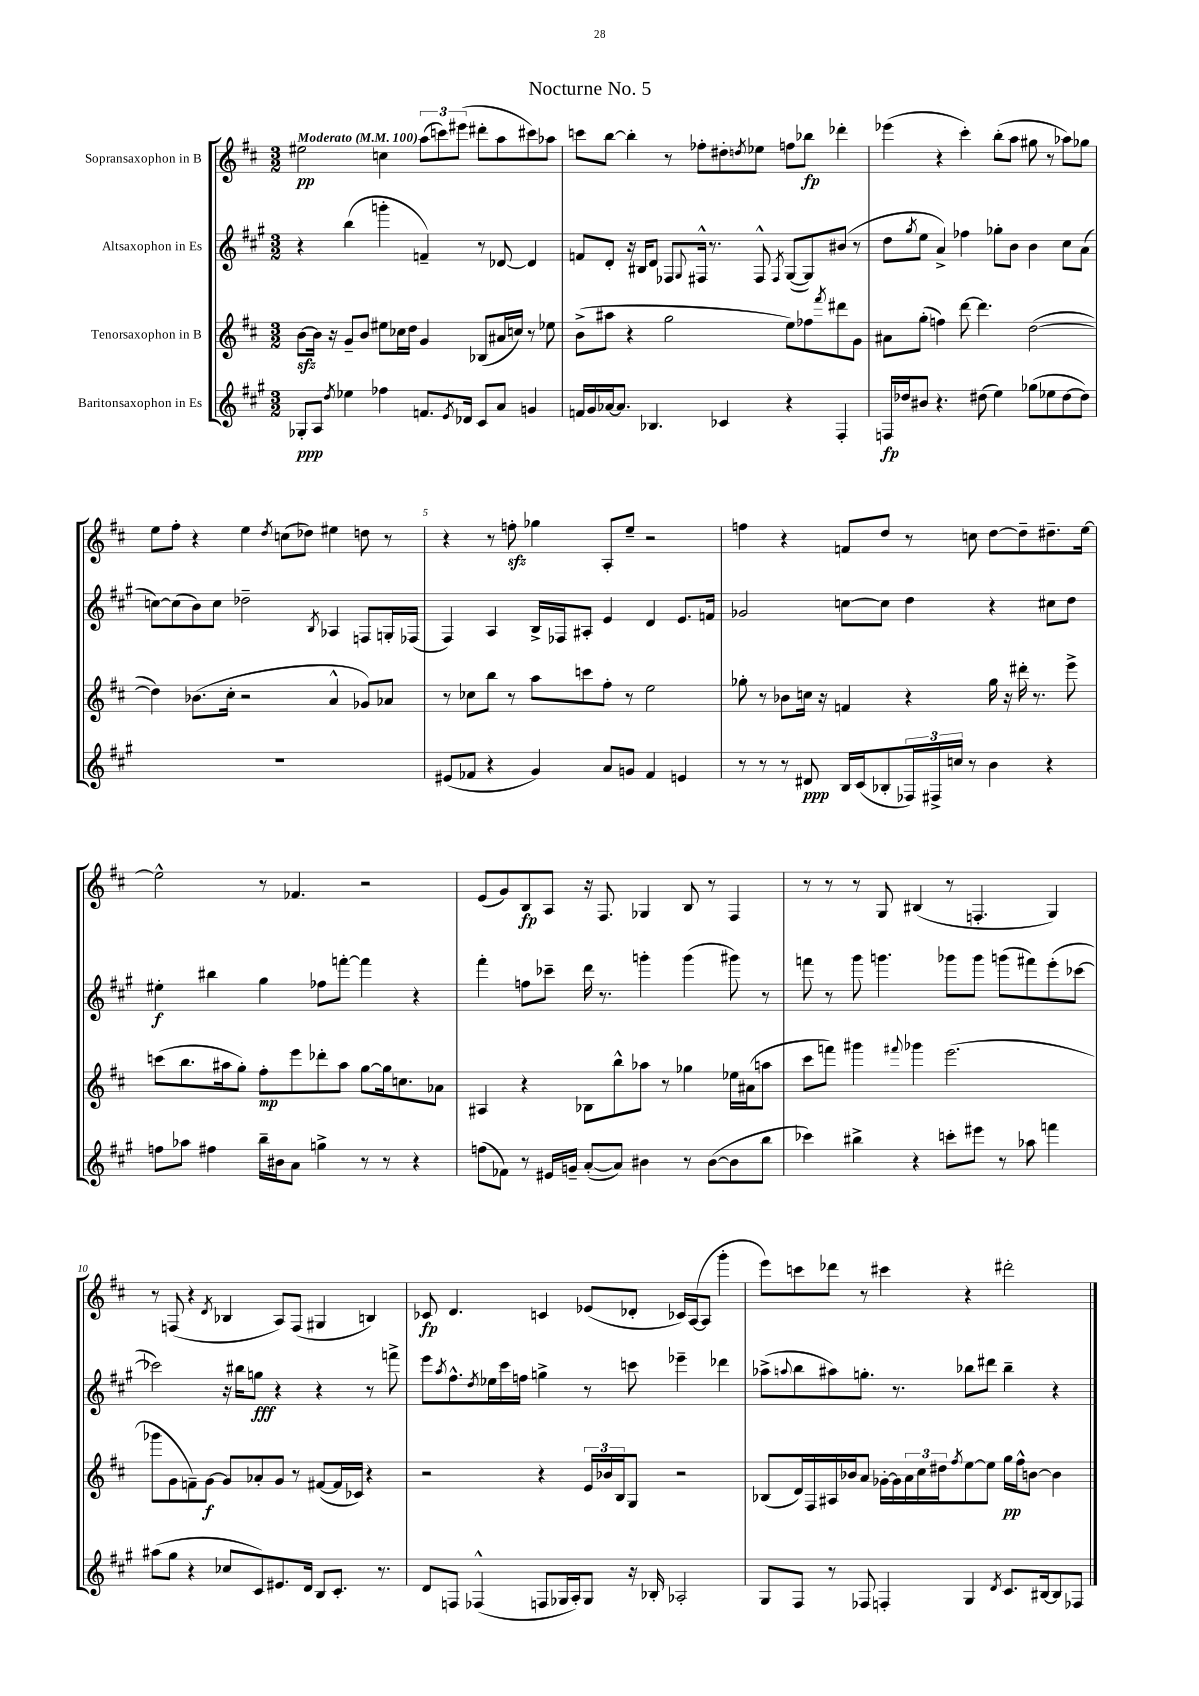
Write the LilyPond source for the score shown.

\header { title = "Nocturne No. 5" }
<<
\new StaffGroup <<
\new Staff = "s0" \with { instrumentName = "Sopransaxophon in B" } {
    \clef treble \key d \major \numericTimeSignature \time 3/2 \tempo "Moderato" 4 = 100
    eis''2\pp c''4 \tuplet 3/2 { a''8( c'''8) eis'''8( } dis'''8-. a''8 cis'''8) aes''8 |
    c'''8 b''8~ b''4-. r8 fes''8-. dis''8-. \acciaccatura { d''8 } ees''8 f''8 bes''8\fp des'''4-. |
    ees'''4( r4 cis'''4-.) b''8-.( a''8 gis''8 r8 aes''8) ges''8 |
    e''8 fis''8-. r4 e''4 \acciaccatura { d''8 } c''8( des''8) eis''4 d''8 r8 |
    r4 r8 f''8-.\sfz ges''4 a8-. e''8-- r2 |
    f''4 r4 f'8 d''8 r8 c''8 d''8~ d''8-- dis''8.-- e''16~ |
    e''2-^ r8 fes'4. r2 |
    e'8( g'8) b8\fp a8 r16 fis8. ges4 b8 r8 fis4 |
    r8 r8 r8 g8 bis4( r8 f4.-. g4) |
    r8 f8( r4 \acciaccatura { d'8 } bes4 a8) f8( gis4 b4) |
    ces'8\fp d'4. c'4 ees'8( des'8-. ces'16) a16~( a8 g'''4-. |
    e'''8) c'''8 des'''8 r8 cis'''4 r4 dis'''2-. \bar "|." |
}
\new Staff = "s1" \with { instrumentName = "Altsaxophon in Es" } {
    \clef treble \key a \major \numericTimeSignature \time 3/2
    r4 b''4( g'''4-. f'4--) r8 des'8~ des'4 |
    f'8 d'8-. r16 bis16 d'8 fes8 \appoggiatura { gis8 } fis16-^ r8. fis8-^ \acciaccatura { fis8 } gis8~( gis8) bis'8( r8 |
    d''8 \acciaccatura { gis''8 } e''8 a'4->) fes''4 ges''8-. b'8 b'4 cis''8 a'8( |
    c''8~) c''8( b'8) c''8 des''2-- \acciaccatura { b8 } aes4 f8 g16-. fes16( |
    fis4) a4 b16-> fes16 ais8-. e'4 d'4 e'8. f'16 |
    ges'2 c''8~ c''8 d''4 r4 cis''8 d''8 |
    eis''4-.\f bis''4 gis''4 fes''8 f'''8~-. f'''4 r4 |
    fis'''4-. f''8 ces'''8-- d'''16 r8. g'''4-. g'''4( gis'''8) r8 |
    f'''8 r8 gis'''8 g'''4. ges'''8 ges'''8 g'''8( fis'''8) e'''8-.( ces'''8~ |
    ces'''2) r16 bis''16 g''8\fff r4 r4 r8 f'''8-> |
    e'''8 \acciaccatura { a''8 } fis''8.-^ \acciaccatura { d''8 } ees''16 cis'''16 f''16 g''4-> r8 c'''8 ees'''4-- des'''4 |
    aes''8->( \appoggiatura { a''8 } b''8 ais''8) g''8.-. r8. bes''8 dis'''8 bes''4-- r4 \bar "|." |
}
\new Staff = "s2" \with { instrumentName = "Tenorsaxophon in B" } {
    \clef treble \key d \major \numericTimeSignature \time 3/2
    b'8~\sfz b'16 r16 g'8-- b'8 eis''8 ces''16 d''16 g'4 bes8( ais'16 c''16) r8 ees''8 |
    b'8->( ais''8 r4 g''2 e''8) fes''8 \acciaccatura { fis'''8 } dis'''8 g'8 |
    ais'8 g''8-.( f''4) d'''8~ d'''4. d''2~( |
    d''4) bes'8.( cis''16-. r2 a'4-^ ges'8) aes'8 |
    r8 ces''8 b''8 r8 a''8 c'''8 fis''8-. r8 e''2 |
    ges''8-. r8 bes'8 c''16 r16 f'4 r4 ges''16 r16 dis'''16-. r8. e'''8-> |
    c'''8( b''8. ais''16 g''8-.) fis''8-.\mp e'''8 des'''8-. ais''8 g''8~ g''16 c''8. aes'8 |
    ais4 r4 bes8 b''8-^ aes''8 r8 ges''4 ees''16 ais'16( a''8 |
    cis'''8 f'''8) gis'''4 \appoggiatura { fis'''8 } ges'''4 e'''2.( |
    ges'''8 g'8 f'8--) g'8~\f g'8 aes'8-. g'8 r8 fis'8~( fis'16 ces'16) r4 |
    r2 r4 \tuplet 3/2 { e'16 bes'16 b16 } g8 r2 |
    bes8( d'16) fis16 ais16 bes'16 a'8 ges'16~-. ges'16 \tuplet 3/2 { a'16 cis''16 dis''16 } \acciaccatura { fis''8 } e''8~ e''8 g''16\pp fis''16-^ b'8~ b'4 \bar "|." |
}
\new Staff = "s3" \with { instrumentName = "Baritonsaxophon in Es" } {
    \clef treble \key a \major \numericTimeSignature \time 3/2
    ges8-.\ppp a8 \acciaccatura { d''8 } ees''4 fes''4 f'8. \acciaccatura { e'8 } des'16 cis'8 a'8 g'4 |
    f'16 gis'16 aes'16~ aes'8. bes4. ces'4 r4 fis4-. |
    f16\fp des''16 bis'8 r4. dis''8( e''4) ges''8( ees''8 dis''8~ dis''8) |
    R1. |
    eis'8( fes'8 r4 gis'4) a'8 g'8 fes'4 e'4 |
    r8 r8 r8 dis'8\ppp b16 cis'16( bes8-. \tuplet 3/2 { fes16) fis16-> c''16 } r8 b'4 r4 |
    f''8 aes''8 fis''4 b''16-- bis'16 a'8 g''4-> r8 r8 r4 |
    f''8( fes'8) r8 eis'16 g'16-- a'8~-.( a'8) bis'4 r8 bis'8~( bis'8 b''8 |
    ces'''4) bis''4-> r4 c'''8-. eis'''8 r8 aes''8 f'''4 |
    ais''8( gis''8 r4 ces''8 cis'8) eis'8. d'16 b8 cis'8.-. r8. |
    d'8 f8 fes4-^( f8 ges16 a16-.) ges8 r16 bes16-. aes2-. |
    gis8 fis8 r8 fes8 f4-. gis4 \acciaccatura { d'8 } cis'8. bis16~ bis8 fes8 \bar "|." |
}
>>
>>
\layout { \context { \Score \override BarNumber.break-visibility = ##(#f #t #t) barNumberVisibility = #(every-nth-bar-number-visible 5) } }
